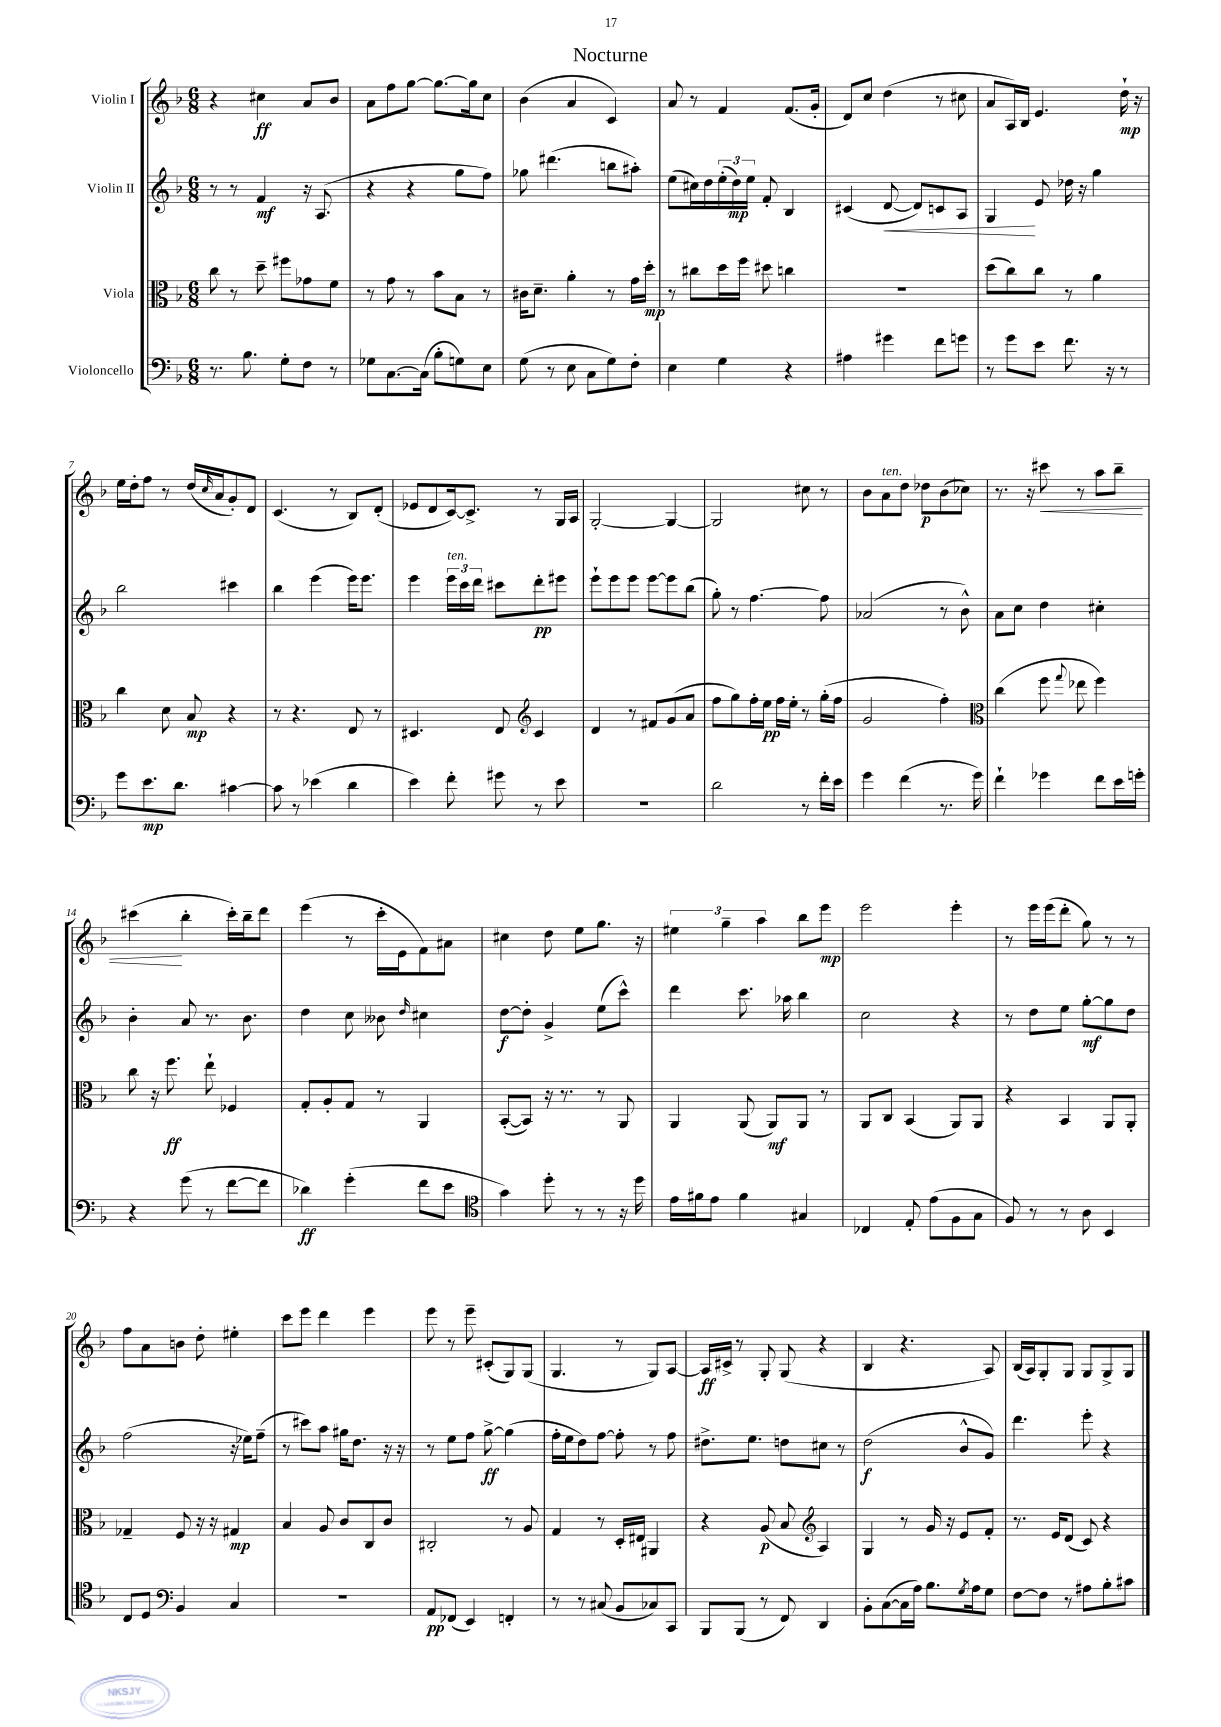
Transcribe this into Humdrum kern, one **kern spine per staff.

**kern	**dynam	**kern	**dynam	**kern	**dynam	**kern	**dynam
*part4	*part4	*part3	*part3	*part2	*part2	*part1	*part1
*staff4	*staff4	*staff3	*staff3	*staff2	*staff2	*staff1	*staff1
*I"Violoncello	*	*I"Viola	*	*I"Violin II	*	*I"Violin I	*
*clefF4	*	*clefC3	*	*clefG2	*	*clefG2	*
*k[b-]	*	*k[b-]	*	*k[b-]	*	*k[b-]	*
*M6/8	*	*M6/8	*	*M6/8	*	*M6/8	*
=1	=1	=1	=1	=1	=1	=1	=1
8.r	.	8cc\	.	8r	.	4r	.
.	.	8r	.	8r	.	.	.
8.B-\	.	.	.	.	.	.	.
.	.	8dd~\	.	4f/	mf	4cc#X\	ff
8G'\L	.	8ff#X\L	.	.	.	.	.
8F\J	.	8g-X\	.	16r	.	8a/L	.
.	.	.	.	(8.A/	.	.	.
8r	.	8f\J	.	.	.	8b-/J	.
=2	=2	=2	=2	=2	=2	=2	=2
8G-X\L	.	8r	.	4r	.	8a\L	.
[8.C\	.	8g\	.	.	.	8ff\	.
.	.	8r	.	4r	.	[8gg\J	.
(16C\Jk]	.	.	.	.	.	.	.
8B-'\L	.	8b-\L	.	.	.	8.gg\L_	.
8Gn\)	.	8B-\J	.	8gg\L	.	.	.
.	.	.	.	.	.	16gg\k]	.
8E\J	.	8r	.	8ff\J)	.	8cc\J	.
=3	=3	=3	=3	=3	=3	=3	=3
(8G\	.	16c#X\KL	.	8gg-X\	.	(4b-\	.
.	.	8.d~\J	.	.	.	.	.
8r	.	.	.	(4.ddd#X\	.	.	.
8E\	.	4a'\	.	.	.	4a/	.
8C\L	.	.	.	.	.	.	.
8G\)	.	8r	.	8bbn\L	.	4c/)	.
8F'\J	.	16g\LL	.	8aa#X'\J)	.	.	.
.	.	16dd'\JJ	mp	.	.	.	.
=4	=4	=4	=4	=4	=4	=4	=4
4E\	.	8r	.	(8ee\L	.	8a/	.
.	.	8cc#X\L	.	16cc#X\L)	.	8r	.
.	.	.	.	16dd\	.	.	.
4G\	.	16dd\L	.	(24ee'\	.	4f/	.
.	.	.	.	24dd\)	mp	.	.
.	.	16ff\JJ	.	.	.	.	.
.	.	.	.	24ee\JJ	.	.	.
.	.	8dd#X\	.	8f'/	.	.	.
4r	.	4ccn\	.	4B-/	.	(8.f/L	.
.	.	.	.	.	.	16g'/Jk	.
=5	=5	=5	=5	=5	=5	=5	=5
4A#X\	.	2.r	.	(4c#X/	.	8d/L)	.
.	.	.	.	.	.	8cc/J	.
!	!	!	!	!	!LO:HP:b	!	!
4g#X\	.	.	.	[8d/	<	(4dd\	.
.	.	.	.	8d/L])	.	.	.
8f\L	.	.	.	8cn/	.	8r	.
8gn\J	.	.	.	8A/J	.	8cc#X\	.
=6	=6	=6	=6	=6	=6	=6	=6
8r	.	(8dd\L	.	4G/	.	8a/L	.
8g\L	.	8cc\)	.	.	.	16A/L)	.
.	.	.	.	.	.	16B-/JJ	.
8e\J	.	8cc\J	.	8e/	[	4.e/	.
8.f\	.	8r	.	16dd-X\	.	.	.
.	.	.	.	16r	.	.	.
.	.	4a\	.	4gg\	.	.	.
16r	.	.	.	.	.	.	.
8r	.	.	.	.	.	16dd`\	mp
.	.	.	.	.	.	16r	.
!!LO:LB:g=z
=7	=7	=7	=7	=7	=7	=7	=7
8g\L	.	4cc\	.	2bb-\	.	16ee\LL	.
.	.	.	.	.	.	16dd'\J	.
8.e\	mp	.	.	.	.	8ff\J	.
.	.	8d\	.	.	.	8r	.
8.d\J	.	.	.	.	.	.	.
.	.	8B-/	mp	.	.	(16dd/LL	.
.	.	.	.	.	.	16qqcc/	.
.	.	.	.	.	.	16a/J	.
[4c#X\	.	4r	.	4ccc#X\	.	8g'/)	.
.	.	.	.	.	.	8d/J	.
=8	=8	=8	=8	=8	=8	=8	=8
8c#\]	.	8r	.	4bb-\	.	(4.c/	.
8r	.	4.r	.	.	.	.	.
(4e-X\	.	.	.	(4eee\	.	.	.
.	.	.	.	.	.	8r	.
4d\	.	8E/	.	16eee\KL)	.	8B-/L)	.
.	.	.	.	8.eee\J	.	.	.
.	.	8r	.	.	.	(8d'/J	.
=9	=9	=9	=9	=9	=9	=9	=9
4e\)	.	4.D#X/	.	4eee\	.	8e-X/L	.
.	.	.	.	.	.	8d/	.
!	!	!	!	!LO:TX:a:i:t=ten.	!	!	!
8f'\	.	.	.	24eee\LL	.	[16c/k)	.
.	.	.	.	24ccc\	.	.	.
.	.	.	.	.	.	8.c^/J]	.
.	.	.	.	24ddd\JJ	.	.	.
8g#X\	.	8E/	.	8ccc#X\L	.	.	.
*	*	*clefG2	*	*	*	*	*
8r	.	4c/	.	8ddd'\	pp	8r	.
8e\	.	.	.	8eee#X\J	.	16G/LL	.
.	.	.	.	.	.	16A/JJ	.
=10	=10	=10	=10	=10	=10	=10	=10
2.r	.	4d/	.	8eee`\L	.	[2G'/	.
.	.	.	.	8eee\	.	.	.
.	.	8r	.	8eee\J	.	.	.
.	.	8f#X/L	.	[8eee\L	.	.	.
.	.	(8g/	.	8eee\]	.	4G/_	.
.	.	8a/J	.	(8bb-\J	.	.	.
=11	=11	=11	=11	=11	=11	=11	=11
2d\	.	8ff\L	.	8gg'\)	.	2G/]	.
.	.	8gg\)	.	8r	.	.	.
.	.	16ff'\L	.	[4.ff\	.	.	.
.	.	16ee\JJ	pp	.	.	.	.
.	.	16ff\LL	.	.	.	.	.
.	.	16ee'\JJ	.	.	.	.	.
8r	.	8r	.	.	.	8cc#X\	.
16f'\LL	.	(16gg'\LL	.	8ff\]	.	8r	.
16e\JJ	.	16ff\JJ	.	.	.	.	.
=12	=12	=12	=12	=12	=12	=12	=12
4g\	.	2g/	.	(2a-X/	.	8b-\L	.
!	!	!	!	!	!	!LO:TX:a:i:t=ten.	!
.	.	.	.	.	.	8a\	.
(4f\	.	.	.	.	.	8dd\J	.
.	.	.	.	.	.	8dd-X\L	p
8.r	.	4ff'\)	.	8r	.	(8b-\	.
.	.	.	.	8b-^^\)	.	8cc-X\J)	.
16g\)	.	.	.	.	.	.	.
=13	=13	=13	=13	=13	=13	=13	=13
*	*	*clefC3	*	*	*	*	*
4f`\	.	(4cc\	.	8a\L	.	8.r	.
.	.	.	.	8cc\J	.	.	.
.	.	.	.	.	.	16r	.
!	!	!	!	!	!	!	!LO:HP:b
4g-X\	.	8ff\	.	4dd\	.	8ccc#X\	<
.	.	8qqgg/	.	.	.	.	.
.	.	8ee-X\	.	.	.	8r	.
8f\L	.	4ff\)	.	4cc#X'\	.	8aa\L	.
16e\L	.	.	.	.	.	8bb-~\J	.
16gn'\JJ	.	.	.	.	.	.	.
!!LO:LB:g=z
=14	=14	=14	=14	=14	=14	=14	=14
4r	.	8cc\	.	4b-'\	.	(4ccc#X\	.
.	.	16r	.	.	.	.	.
.	.	8.ff\	ff	.	.	.	.
(8g\	.	.	.	8a/	.	4bb-'\	[
8r	.	8ee`\	.	8.r	.	.	.
[8f\L	.	4F-X/	.	.	.	16ccc#'\LL)	.
.	.	.	.	8.b-\	.	16bb-~\J	.
8f\J]	.	.	.	.	.	8ddd\J	.
=15	=15	=15	=15	=15	=15	=15	=15
4d-X\)	ff	8G'/L	.	4dd\	.	(4eee\	.
.	.	8A'/	.	.	.	.	.
(4g'\	.	8G/J	.	8cc\	.	8r	.
.	.	8r	.	8b--X\	.	16ccc'\LL	.
.	.	.	.	.	.	16e\J	.
.	.	.	.	16qqdd/	.	.	.
8f\L	.	4AA/	.	4cc#X\	.	8f\)	.
8e\J	.	.	.	.	.	8a#X\J	.
=16	=16	=16	=16	=16	=16	=16	=16
*clefC4	*	*	*	*	*	*	*
4g\)	.	([8BB-'/L	.	[8dd\L	f	4cc#X\	.
.	.	8BB-/J])	.	8dd'\J]	.	.	.
8dd'\	.	16r	.	4g^/	.	8dd\	.
.	.	8.r	.	.	.	.	.
8r	.	.	.	.	.	8ee\L	.
8r	.	8r	.	(8ee\L	.	8.gg\J	.
16r	.	8AA/	.	8ccc^^\J)	.	.	.
16dd\	.	.	.	.	.	16r	.
=17	=17	=17	=17	=17	=17	=17	=17
16e\LL	.	4AA/	.	4ddd\	.	6ee#X\	.
16f#X\J	.	.	.	.	.	.	.
8e\J	.	.	.	.	.	.	.
.	.	.	.	.	.	6gg~\	.
4f#\	.	(8AA/	.	8.ccc\	.	.	.
.	.	.	.	.	.	6aa\	.
.	.	8AA/L)	mf	.	.	.	.
.	.	.	.	16aa-X\	.	.	.
4G#X/	.	8AA/J	.	4bb-\	.	8bb-\L	.
.	.	8r	.	.	.	8eee\J	mp
=18	=18	=18	=18	=18	=18	=18	=18
4C-X/	.	8AA/L	.	2cc\	.	2eee\	.
.	.	8C/J	.	.	.	.	.
8E'/	.	(4BB-/	.	.	.	.	.
(8e\L	.	.	.	.	.	.	.
8F\	.	8AA/L)	.	4r	.	4eee'\	.
8G\J	.	8AA/J	.	.	.	.	.
=19	=19	=19	=19	=19	=19	=19	=19
8F/)	.	4r	.	8r	.	8r	.
8r	.	.	.	8dd\L	.	16eee\LL	.
.	.	.	.	.	.	(16eee\J	.
8r	.	4BB-/	.	8ee\J	.	8ddd'\J	.
8A\	.	.	.	[8gg'\L	mf	8gg\)	.
4BB-/	.	8AA/L	.	8gg\]	.	8r	.
.	.	8AA'/J	.	8dd\J	.	8r	.
!!LO:LB:g=z
=20	=20	=20	=20	=20	=20	=20	=20
8C/L	.	4G-X~/	.	(2ff\	.	8ff\L	.
8D/J	.	.	.	.	.	8a\	.
*clefF4	*	*	*	*	*	*	*
4BB-/	.	8F/	.	.	.	8bn\J	.
.	.	16r	.	.	.	8dd'\	.
.	.	16r	.	.	.	.	.
4C/	.	4G#X/	mp	16r	.	4ee#X'\	.
.	.	.	.	16ee-X\KL)	.	.	.
.	.	.	.	(8ff~\J	.	.	.
=21	=21	=21	=21	=21	=21	=21	=21
2.r	.	4B-/	.	8r	.	8ccc\L	.
.	.	.	.	8ccc#X\L)	.	8eee\J	.
.	.	8A/	.	8aa\J	.	4ddd\	.
.	.	8c/L	.	16gg#X\KL	.	.	.
.	.	.	.	8.dd\J	.	.	.
.	.	8C/	.	.	.	4eee\	.
.	.	8c/J	.	16r	.	.	.
.	.	.	.	16r	.	.	.
=22	=22	=22	=22	=22	=22	=22	=22
8AA/L	pp	2C#X'/	.	8r	.	8eee\	.
(8FF-X/J	.	.	.	8ee\L	.	8r	.
4EE/)	.	.	.	8ff\J	.	8eee~\	.
.	.	.	.	[8gg^\	ff	(8c#X'/L	.
4FFn'/	.	8r	.	(4gg\]	.	8G/)	.
.	.	8A/	.	.	.	(8G/J	.
=23	=23	=23	=23	=23	=23	=23	=23
8r	.	4G/	.	16ff'\LL	.	4.G/	.
.	.	.	.	16ee\J	.	.	.
8r	.	.	.	8dd\)	.	.	.
(8C#X/	.	8r	.	[8ff\J	.	.	.
8BB-/L	.	16D'/LL	.	8ff'\]	.	8r	.
.	.	16E#X/JJ	.	.	.	.	.
8C-X/)	.	4AA#X/	.	8r	.	8G/L)	.
8CC/J	.	.	.	8ff\	.	[8A/J	.
=24	=24	=24	=24	=24	=24	=24	=24
8BBB-/L	.	4r	.	8.dd#X^\L	.	16A/LL]	ff
.	.	.	.	.	.	16c#X^/JJ	.
(8BBB-/J	.	.	.	.	.	8r	.
.	.	.	.	8.ee\J	.	.	.
8r	.	(8A/	p	.	.	8G'/	.
8FF/)	.	8B-/	.	8ddn\L	.	(8G/	.
*	*	*clefG2	*	*	*	*	*
4DD/	.	4A/)	.	8cc#X\J	.	4r	.
.	.	.	.	8r	.	.	.
=25	=25	=25	=25	=25	=25	=25	=25
8BB-'\L	.	4G/	.	(2dd\	f	4B-/	.
([8C\	.	.	.	.	.	.	.
16C\L]	.	8r	.	.	.	4.r	.
16A\JJ)	.	.	.	.	.	.	.
8.B-\L	.	16g/	.	.	.	.	.
.	.	16r	.	.	.	.	.
.	.	8e/L	.	8b-^^/L	.	.	.
8qG/	.	.	.	.	.	.	.
16A\k	.	.	.	.	.	.	.
8G\J	.	8f'/J	.	8g/J)	.	8A/)	.
=26	=26	=26	=26	=26	=26	=26	=26
[8F\L	.	8.r	.	4.ddd\	.	(16B-/LL	.
.	.	.	.	.	.	16A/J)	.
8F\J]	.	.	.	.	.	8G'/	.
.	.	16e/KL	.	.	.	.	.
8r	.	(8d/J	.	.	.	8G/J	.
8A#X\L	.	8c/)	.	8eee'\	.	8G/L	.
8B-'\	.	4r	.	4r	.	8G^/	.
8c#X\J	.	.	.	.	.	8G/J	.
==	==	==	==	==	==	==	==
*-	*-	*-	*-	*-	*-	*-	*-
